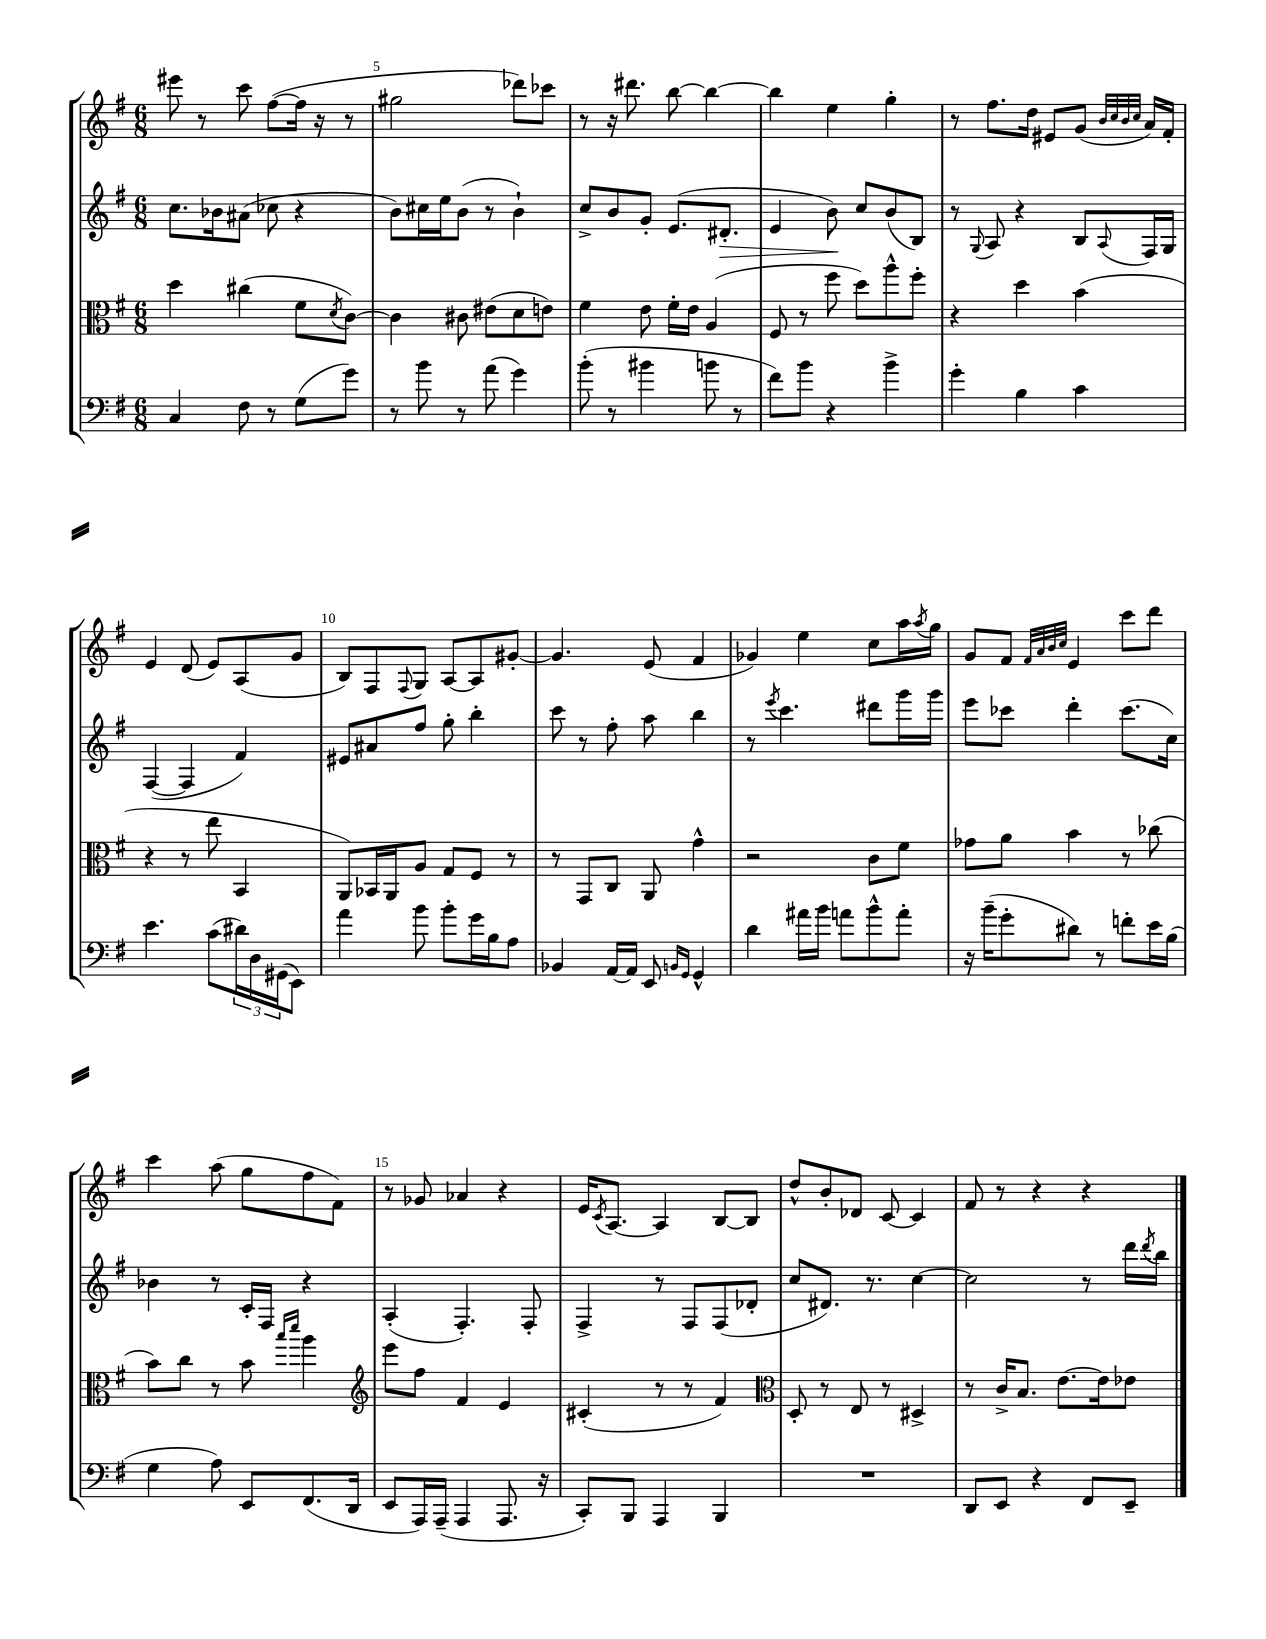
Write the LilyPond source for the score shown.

<<
\new StaffGroup <<
\new Staff = "s0" {
    \clef treble \key g \major \numericTimeSignature \time 6/8
    eis'''8 r8 c'''8 fis''8~( fis''16 r16 r8 |
    gis''2 des'''8) ces'''8 |
    r8 r16 dis'''8. b''8~ b''4~ |
    b''4 e''4 g''4-. |
    r8 fis''8. d''16 eis'8 g'8( \grace { b'32 c''32 b'32 c''32 } a'16) fis'16-. |
    e'4 d'8( e'8) a8( g'8 |
    b8) fis8 \appoggiatura { fis8 } g8 a8~ a8 gis'8~-. |
    gis'4. e'8( fis'4 |
    ges'4) e''4 c''8 a''16 \acciaccatura { a''8 } g''16 |
    g'8 fis'8 \grace { fis'32 a'32 b'32 c''32 } e'4 c'''8 d'''8 |
    c'''4 a''8( g''8 fis''8 fis'8) |
    r8 ges'8 aes'4 r4 |
    e'16 \acciaccatura { c'8 } a8.~ a4 b8~ b8 |
    d''8-^ b'8-. des'8 c'8~ c'4 |
    fis'8 r8 r4 r4 \bar "|." |
}
\new Staff = "s1" {
    \clef treble \key g \major \numericTimeSignature \time 6/8
    c''8. bes'16 ais'8( ces''8 r4 |
    b'8) cis''16 e''16 b'8( r8 b'4-!) |
    c''8-> b'8 g'8-. e'8.( dis'8.-.\> |
    e'4 b'8\!) c''8 b'8( b8) |
    r8 \appoggiatura { g8 } a8 r4 b8 \appoggiatura { a8 } fis16 g16 |
    fis4~( fis4 fis'4) |
    eis'8 ais'8 fis''8 g''8-. b''4-. |
    c'''8 r8 fis''8-. a''8 b''4 |
    r8 \acciaccatura { e'''8 } c'''4. dis'''8 g'''16 g'''16 |
    e'''8 ces'''8 d'''4-. ces'''8.( c''16) |
    bes'4 r8 c'16-. fis16 r4 |
    a4-.( fis4.-.) fis8-. |
    fis4-> r8 fis8 fis8( des'8-. |
    c''8 dis'8.) r8. c''4~ |
    c''2 r8 d'''16 \acciaccatura { d'''8 } b''16 \bar "|." |
}
\new Staff = "s2" {
    \clef alto \key g \major \numericTimeSignature \time 6/8
    d''4 cis''4( fis'8 \acciaccatura { d'8 } c'8~) |
    c'4 cis'8 eis'8( d'8 e'8) |
    fis'4 e'8 fis'16-. e'16 a4( |
    fis8 r8 fis''8 d''8) a''8-^ fis''8-. |
    r4 d''4 b'4( |
    r4 r8 e''8 b,4 |
    a,8) bes,16 a,16 a8 g8 fis8 r8 |
    r8 g,8 c8 a,8 g'4-^ |
    r2 c'8 fis'8 |
    ges'8 a'8 b'4 r8 ces''8( |
    b'8) c''8 r8 b'8 \grace { b''16 d'''16 } a''4 |
    \clef treble e'''8 fis''8 fis'4 e'4 |
    cis'4-.( r8 r8 fis'4) |
    \clef alto d8-. r8 e8 r8 dis4-> |
    r8 c'16-> b8. e'8.~ e'16 ees'8 \bar "|." |
}
\new Staff = "s3" {
    \clef bass \key g \major \numericTimeSignature \time 6/8
    c4 fis8 r8 g8( g'8) |
    r8 b'8 r8 a'8( g'4) |
    b'8-.( r8 bis'4 b'8 r8 |
    fis'8) b'8 r4 b'4-> |
    g'4-. b4 c'4 |
    e'4. c'8( \tuplet 3/2 { dis'16) d16 gis,16( } e,8) |
    a'4 b'8 b'8-. g'16 b16 a8 |
    bes,4 a,16~ a,16 e,8 \grace { b,16 g,16 } g,4-^ |
    d'4 ais'16 b'16 a'8 b'8-^ a'8-. |
    r16 b'16--( g'8-. dis'8) r8 f'8-. e'16 b16( |
    g4 a8) e,8 fis,8.( d,16 |
    e,8 a,,16) a,,16--( a,,4 a,,8. r16 |
    c,8-.) b,,8 a,,4 b,,4 |
    R2. |
    d,8 e,8 r4 fis,8 e,8-- \bar "|." |
}
>>
>>
\layout { \context { \Score currentBarNumber = #4 \override BarNumber.break-visibility = ##(#f #t #t) barNumberVisibility = #(every-nth-bar-number-visible 5) } }
